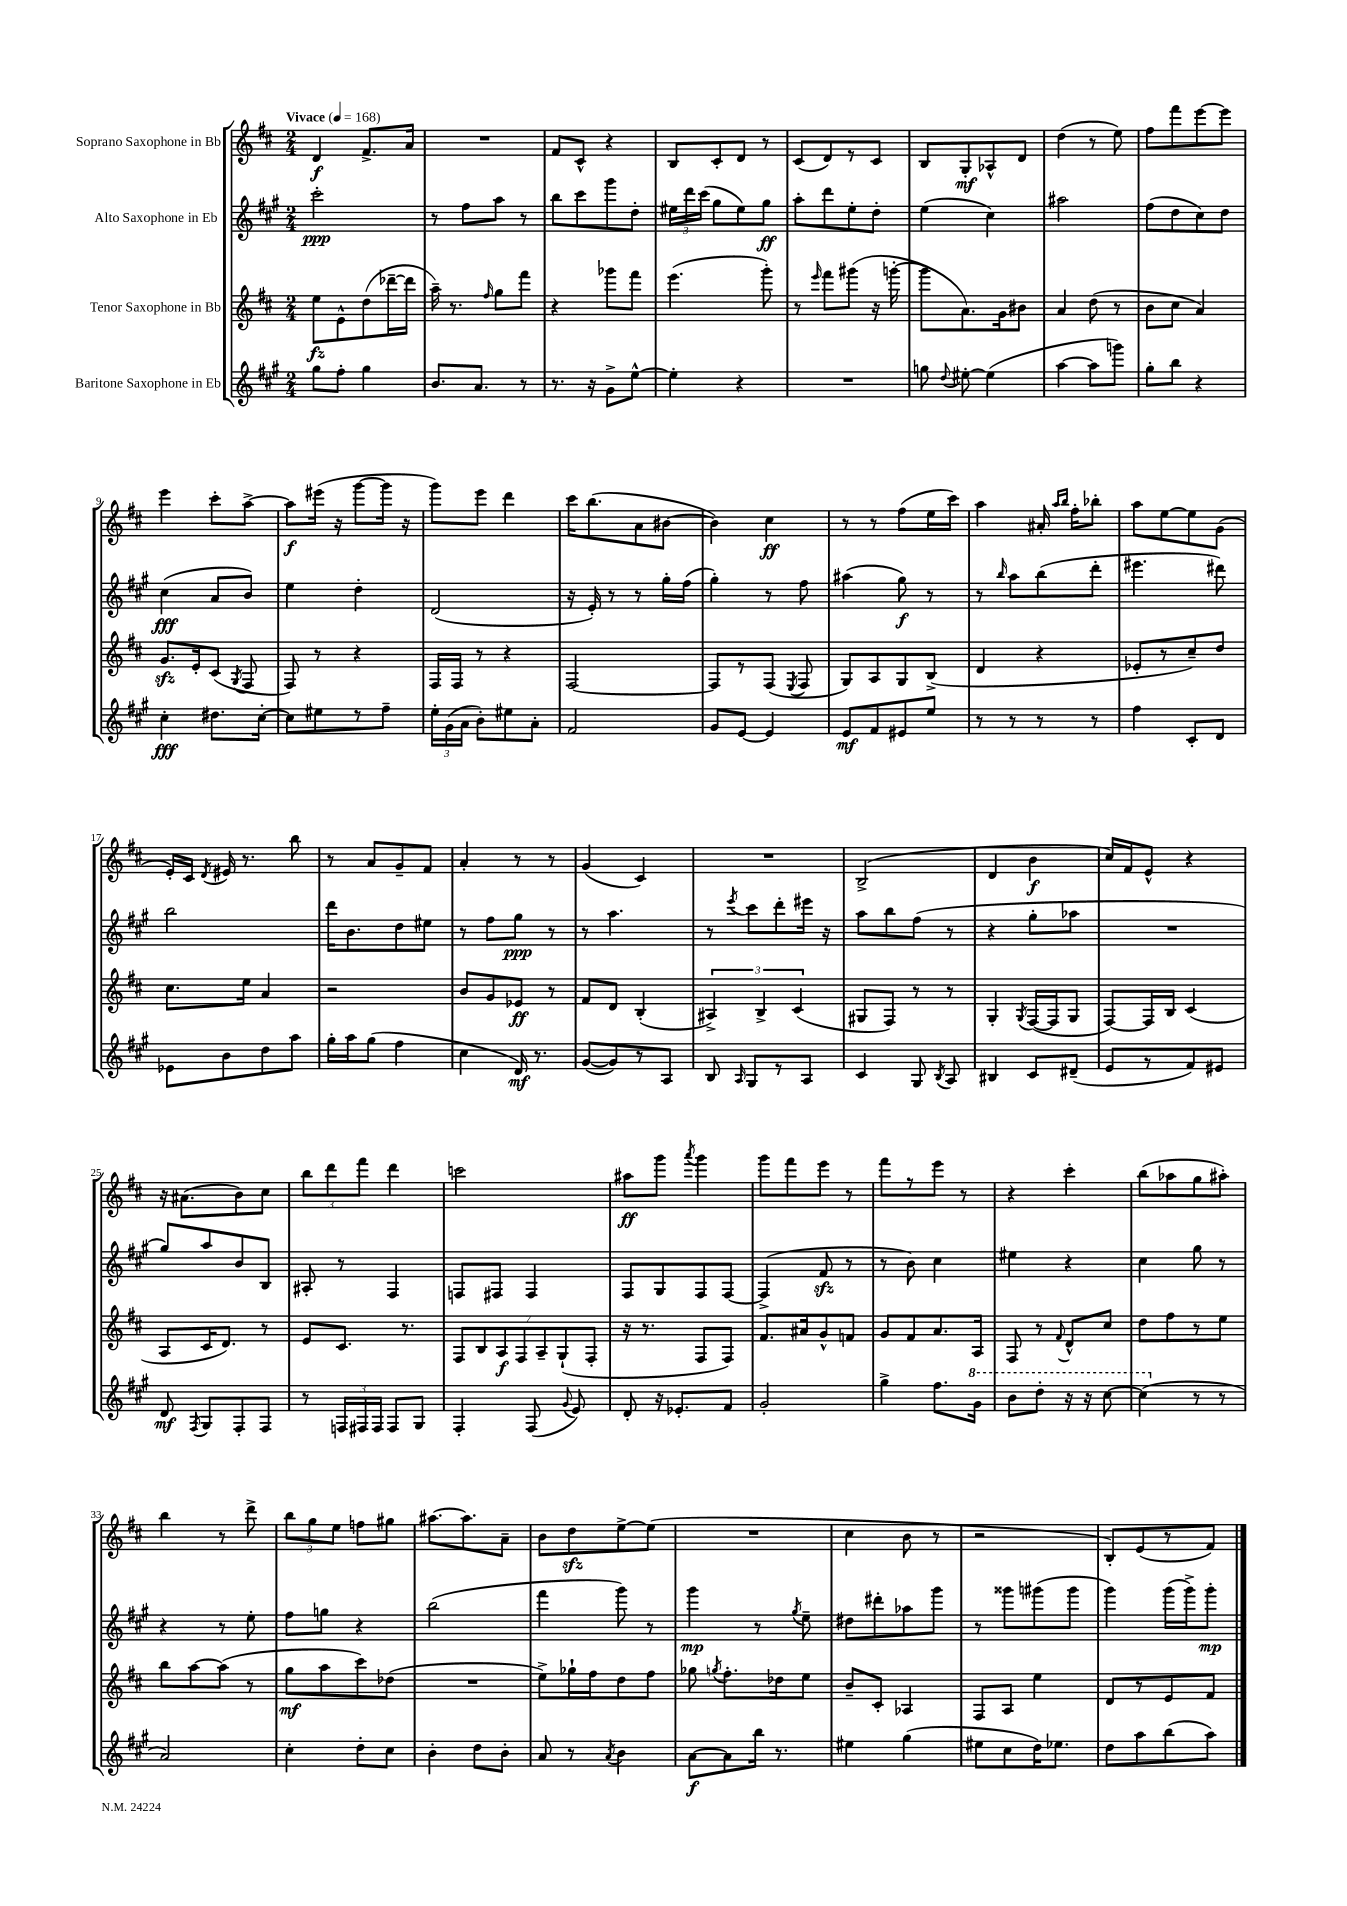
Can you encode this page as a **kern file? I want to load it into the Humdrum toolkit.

**kern	**kern	**kern	**kern
*staff4	*staff3	*staff2	*staff1
*clefG2	*clefG2	*clefG2	*clefG2
*k[f#c#g#]	*k[f#c#]	*k[f#c#g#]	*k[f#c#]
*M2/4	*M2/4	*M2/4	*M2/4
*MM168	*MM168	*MM168	*MM168
8gg#	8ee	2ccc#'	4d
8ff#'	8e^^	.	.
4gg#	(8dd	.	8.f#^
.	[16ddd-~	.	.
.	16ddd-]	.	16a
=	=	=	=
8.b	16aa~)	8r	2r
.	8.r	.	.
.	.	8ff#	.
8.a	.	.	.
.	16qqff#	.	.
.	8gg	8aa	.
8r	8fff#	8r	.
=	=	=	=
8.r	4r	8bb	8f#
.	.	8ccc#	8c#^^
16r	.	.	.
8g#^	8ggg-	8ggg#	4r
[8ee^^	8fff#	8dd'	.
=	=	=	=
4ee']	(4.eee	24ee#	8B
.	.	24ddd	.
.	.	(24ccc#	.
.	.	8gg#	8c#'
4r	.	8ee#)	8d
.	8ggg')	8gg#	8r
=	=	=	=
2r	8r	8aa'	(8c#
.	16qqeee	.	.
.	8fff#	8ddd	8d)
.	(8ggg#	8ee'	8r
.	16r	8dd'	8c#
.	[16ggg'	.	.
=	=	=	=
8gg	8ggg]	(4ee	8B
8qqdd	.	.	.
[8ee#'	8.a)	.	8G'
(4ee#]	.	4cc#)	8A-^^
.	16g	.	.
.	8b#	.	8d
=	=	=	=
[4aa	4a	2aa#	(4dd
8aa]	(8dd	.	8r
8ggg)	8r	.	8ee)
=	=	=	=
8gg#'	8b	(8ff#	8ff#
8bb	8cc#	8dd	8fff#
4r	4a)	8cc#)	[8eee
.	.	8dd	8eee]
=	=	=	=
4cc#'	8.g	(4cc#	4eee
.	16e'	.	.
8.dd#	(8c#	8a	8ccc#'
.	8qG	.	.
.	8F#	8b)	[8aa^
[16cc#'	.	.	.
=	=	=	=
8cc#]	8F#)	4ee	8aa]
8ee#	8r	.	(16eee#
.	.	.	16r
8r	4r	4dd'	[8ggg
8ff#~	.	.	16ggg]
.	.	.	16r
=	=	=	=
24ee'	16F#	(2d	8ggg)
(24g#	.	.	.
.	16F#	.	.
24a	.	.	.
8b')	8r	.	8eee
8ee#	4r	.	4ddd
8a'	.	.	.
=	=	=	=
2f#	[2F#	16r	16ccc#
.	.	16e')	(8.bb
.	.	8r	.
.	.	8r	8a
.	.	16gg#'	[8b#
.	.	(16ff#	.
=	=	=	=
8g#	8F#]	4gg#')	4b#])
[8e	8r	.	.
4e]	(8F#	8r	4cc#
.	8qE	.	.
.	8F#	8ff#	.
=	=	=	=
8e	8G)	(4aa#	8r
8f#	8A	.	8r
8e#	8G	8gg#)	(8ff#
8ee	(8B^	8r	16ee
.	.	.	16ccc#)
=	=	=	=
8r	4d	8r	4aa
.	.	16qqbb	.
8r	.	8aa	.
8r	4r	(8bb	16a#'
.	.	.	16qqaa
.	.	.	16qqbb
.	.	.	16ff#'
8r	.	8ddd'	8bb-'
=	=	=	=
4ff#	8e-'	4.eee#	8aa
.	8r	.	[8ee
8c#'	8cc#~)	.	8ee]
8d	8dd	8ddd#)	(8g
=	=	=	=
8e-	8.cc#	2bb	16e')
.	.	.	16c#
.	.	.	8qd
8b	.	.	16e#
.	16ee	.	8.r
8dd	4a	.	.
8aa	.	.	8bb
=	=	=	=
16gg#'	2r	16ddd	8r
16aa	.	8.b	.
(8gg#	.	.	8a
4ff#	.	8dd	8g~
.	.	8ee#	8f#
=	=	=	=
4cc#	8b	8r	4a'
.	8g	8ff#	.
16d)	8e-	8gg#	8r
8.r	.	.	.
.	8r	8r	8r
=	=	=	=
([8g#	8f#	8r	(4g
8g#])	8d	4.aa	.
8r	(4B'	.	4c#)
8A	.	.	.
=	=	=	=
8B	6A#^)	8r	2r
16qqA	.	8qeee	.
8G#	.	8ccc#	.
.	6B^	.	.
8r	.	8ddd'	.
.	(6c#	.	.
8A	.	16eee#	.
.	.	16r	.
=	=	=	=
4c#	8G#	8aa	(2B^
.	8F#)	8bb	.
8G#	8r	(8ff#	.
8qB	.	.	.
8A	8r	8r	.
=	=	=	=
4B#	4G'	4r	4d
.	8qG	.	.
8c#	([16F#	8gg#'	4b
.	16F#]	.	.
(8d#~	8G	8aa-	.
=	=	=	=
8e	[8F#)	2r	16cc#)
.	.	.	16f#
8r	16F#]	.	8e^^
.	16B	.	.
8f#)	(4c#	.	4r
8e#	.	.	.
=	=	=	=
8d	8A	8gg#)	16r
.	.	.	(8.a#
8qF#	.	.	.
8G#	16c#	8aa	.
.	8.d)	.	.
8F#'	.	8b	8b)
8F#	8r	8B	8cc#
=	=	=	=
8r	8e	8A#'	12bb
.	.	.	12ddd
24F	8.c#	8r	.
24F#	.	.	12fff#
24F#	.	.	.
8F#	.	4F#	4ddd
.	8.r	.	.
8G#	.	.	.
=	=	=	=
4F#'	14F#	8F	2ccc
.	14B	.	.
.	.	8F#	.
.	14A	.	.
.	14F#	.	.
(8F#	.	4F#	.
.	14A~	.	.
.	(14G`	.	.
8qqg#	.	.	.
8e)	.	.	.
.	14F#'	.	.
=	=	=	=
8d'	16r	8F#	8aa#
.	8.r	.	.
16r	.	8G#	8ggg
8.e-'	.	.	.
.	.	.	8qaaa
.	8F#	8F#	4ggg
8f#	8F#)	[8F#	.
=	=	=	=
2g#'	8.f#	(4F#^]	8ggg
.	.	.	8fff#
.	16a#	.	.
.	8g^^	8f#	8eee
.	8f	8r	8r
=	=	=	=
4gg#^	8g	8r	8fff#
.	8f#	8b)	8r
8.ff#	8.a	4cc#	8eee
.	.	.	8r
16gg#	16A	.	.
=	=	=	=
8bb	8F#	4ee#	4r
8ddd'	8r	.	.
.	8qqf#	.	.
16r	8d^^	4r	4ccc#'
16r	.	.	.
[8ccc#	8cc#	.	.
=	=	=	=
(4ccc#]	8dd	4cc#	(8bb
.	8ff#	.	8aa-
8r	8r	8gg#	8gg
8r	8ee	8r	8aa#')
=	=	=	=
2a)	8bb	4r	4bb
.	[8aa	.	.
.	(8aa]	8r	8r
.	8r	8ee'	8ddd^
=	=	=	=
4cc#'	8gg	8ff#	12bb
.	.	.	12gg
.	8aa	8gg	.
.	.	.	12ee
8dd'	8ccc#)	4r	8ff
8cc#	(8dd-	.	8gg#
=	=	=	=
4b'	2r	(2bb	[8.aa#
.	.	.	8.aa#]
8dd	.	.	.
8b'	.	.	8a~
=	=	=	=
8a	8ee^)	4fff#	8b
8r	16gg-`	.	8dd
.	16ff#	.	.
8qa	.	.	.
4b	8dd	8ggg#)	[8ee^
.	8ff#	8r	(8ee]
=	=	=	=
[8a	8gg-	4ggg#	2r
.	8qgg	.	.
8a]	8.ff#'	.	.
16bb	.	8r	.
8.r	16dd-	.	.
.	.	8qgg#	.
.	8ee	8ee~	.
=	=	=	=
4ee#	8b~	8dd#	4cc#
.	8c#'	8ddd#'	.
(4gg#	4A-	8aa-	8b
.	.	8ggg#	8r
=	=	=	=
8ee#	8F#	8r	2r
8cc#	8A	8ggg##	.
16dd)	4ee	(8ggg#	.
8.ee-	.	.	.
.	.	8ggg#	.
=	=	=	=
8dd	8d	4ggg#)	8B')
8aa	8r	.	(8e
(8bb	8e	(16ggg#	8r
.	.	16ggg#^)	.
8aa)	8f#	8ggg#'	8f#)
==	==	==	==
*-	*-	*-	*-
